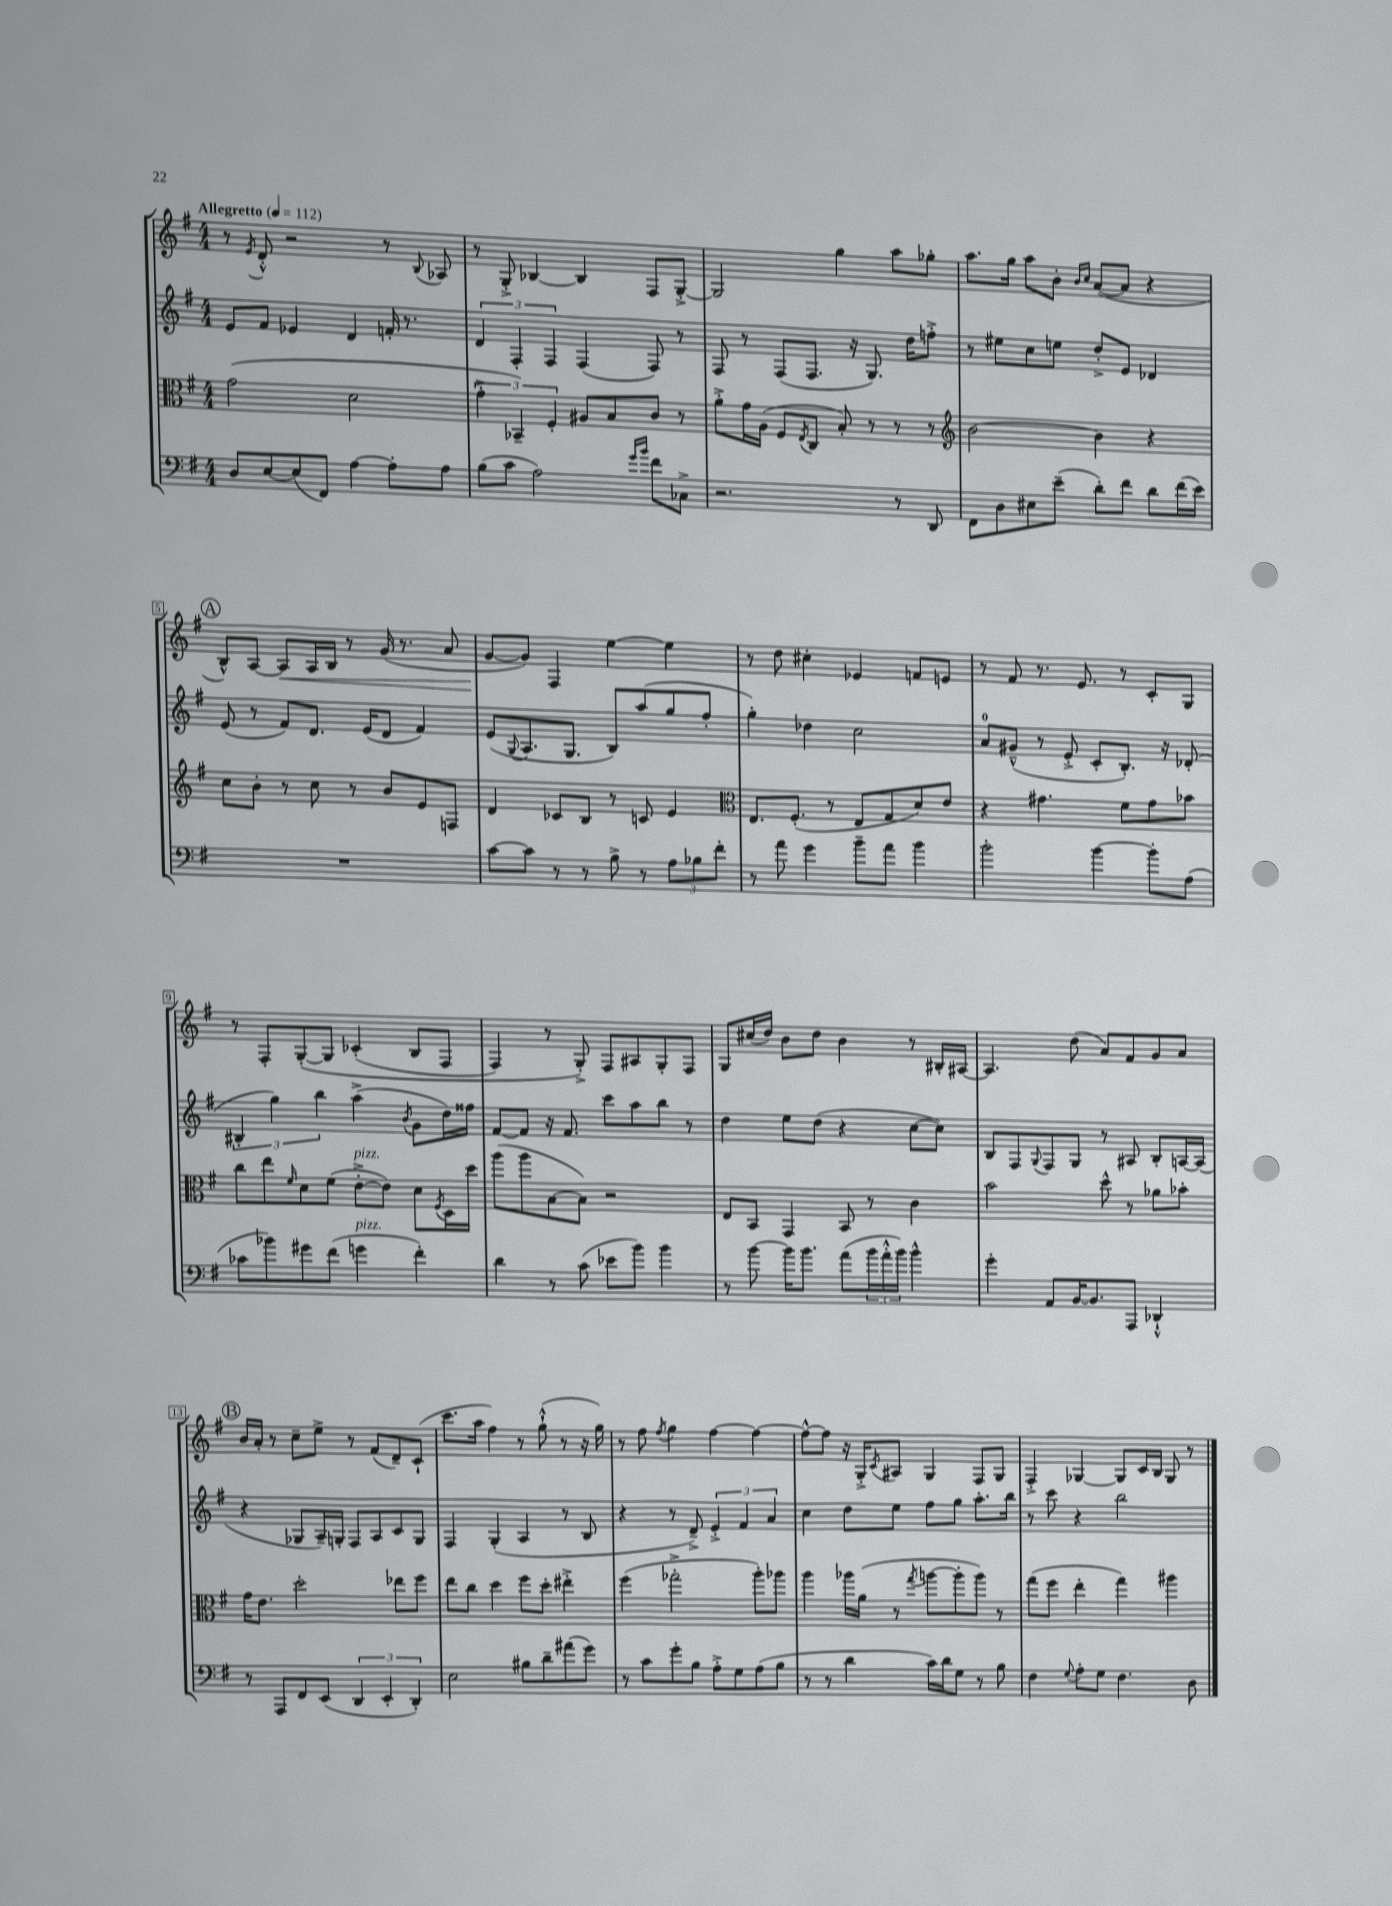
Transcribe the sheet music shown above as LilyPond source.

<<
\new StaffGroup <<
\new Staff = "s0" {
    \clef treble \key g \major \numericTimeSignature \time 4/4 \tempo "Allegretto" 4 = 112
    r8 \acciaccatura { e'8 } d'8-.-^ r2 r8 \appoggiatura { b8 } aes8 |
    r8 g8-.-> bes4~ bes4 fis8 g8~-.-> |
    g2 g''4 a''8 ges''8-. |
    a''8. g''16 a''8 b'8-. \grace { b'16 c''16 } a'8~( a'8 r4 |
    \mark \markup { \circle "A" } b8-^) a8~ a8\< a16 b16 r8 g'16( r8. a'8 |
    g'8~\! g'8) fis4 e''4~ e''4 |
    r8 d''8 cis''4-. ees'4 f'8 e'8 |
    r8 fis'8 r8. e'8. r8 c'8-. g8 |
    r8 fis8-. g8~-.\( g8 ces'4-.( b8 fis8 |
    fis4) r8 g8-.->\) fis8 ais8 g8-. fis8 |
    g8 cis''16( d''16) b'8 d''8 b'4 r8 bis16-. ais16~ |
    ais4. d''8( a'8) fis'8 g'8 a'8 |
    \mark \markup { \circle "B" } b'16 a'16-. r8 c''8-- e''8-> r8 fis'8( d'8--) c'8-!( |
    c'''8. a''16 fis''4) r8 g''8-!-^( r8 r16 g''16) |
    r8 fis''8 \acciaccatura { fis''8 } g''4 fis''4~ fis''4~ |
    fis''8~-^ fis''8 r16 g16-.-> \acciaccatura { c'8 } ais8 g4 fis8 g8 |
    fis4-.-> ges4~ ges8 c'16 b16 ges8 r8 \bar "|." |
}
\new Staff = "s1" {
    \clef treble \key g \major \numericTimeSignature \time 4/4
    e'8 fis'8 ees'4 d'4 f'16-. r8. |
    \tuplet 3/2 { d'4 fis4-. fis4 } fis4( fis8) r8 |
    fis8 r8 fis8( fis8. r16 g8.) d''16 f''8-.-> |
    r8 eis''8 c''8 e''8 d''8-.-> e'8 des'4 |
    \mark \markup { \circle "A" } e'8( r8 fis'8) d'8. e'16( d'8 fis'4) |
    e'8( \appoggiatura { g8 } a8. g8. b8) a''8( g''8 fis''8-. |
    g''4-.) des''4 c''2 |
    a'8-0 gis'8---^( r8 e'8-.-> c'8-. b8.-.) r16 des'8-.( |
    \tuplet 3/2 { bis4-. g''4) b''4 } a''4->( \acciaccatura { b'8 } g'8 d''16) fisis''16 |
    fis'8~ fis'8 r16 fis'8. c'''8 a''8 b''8 r8 |
    d''4 e''8 d''8( r4 c''8~ c''8) |
    b8 fis8 \appoggiatura { g8 } fis8 g8 r8 ais8 b8-. a16~ a16( |
    \mark \markup { \circle "B" } r4 ges8 a16--) g16-. fis8 a8 c'8 g8 |
    fis4 g4-.( a4 r8 b8 |
    r4 r8 d'8--->) \tuplet 3/2 { e'4-.-> fis'4 a'4 } |
    c''4 d''8 e''8 fis''8 g''8 a''8.-. b''16 |
    r8 c'''8 r4 b''2 \bar "|." |
}
\new Staff = "s2" {
    \clef alto \key g \major \numericTimeSignature \time 4/4
    g'2( d'2 |
    \tuplet 3/2 { g'4-.-> bes,4--) fis4-. } ais8 b8 c'8 r8 |
    a'8-.-> g'16 a16( fis8 \acciaccatura { e8 } c8 b8-.) r8 r8 r8 |
    \clef treble b'2~ b'4 r4 |
    \mark \markup { \circle "A" } c''8 b'8-. r8 c''8 r8 b'8 e'8 f8 |
    d'4 ces'8 b8 r8 c'8 e'4 |
    \clef alto e8. fis8.-.( r8 e8 g8 d'8) e'8 |
    r4 gis'4. fis'8 gis'8 bes'8 |
    c''8 e''8 \grace { fis'16 } d'8 fis'8( e'8~-.->^\markup { \italic "pizz." } e'8) d'8 \acciaccatura { fis8 } d16 d''16 |
    a''8( a''8 b8~ b8) r2 |
    e8 b,8 g,4 b,8 r8 c'4 |
    b'2 d''8-^ r8 aes'8 bes'8-. |
    \mark \markup { \circle "B" } g'16 e'8. d''2-. ees''8 fis''8 |
    e''8 c''8 d''4 fis''8 d''8-. eis''4-.-> |
    fis''4( ges''2-.-> a''8-.) aes''8 |
    a''4 aes''16 a'16( r8 \acciaccatura { g''8 } a''8~ a''8-. a''8) r8 |
    g''8( fis''8 e''4-. g''4) ais''4 \bar "|." |
}
\new Staff = "s3" {
    \clef bass \key g \major \numericTimeSignature \time 4/4
    d8 e8~ e8( fis,8) a4~ a8-. a8 |
    b8( c'8 a2) \grace { g'16 b'16 } fis'8 ces8-> |
    r2. r8 d,8 |
    fis,8 d8 eis8 e'8--( d'8-.) fis'8 d'8 fis'16( e'16) |
    \mark \markup { \circle "A" } R1 |
    c'8~ c'8 r8 r8 b8-> r8 \tuplet 3/2 { a8 bes8 fis'8-. } |
    r8 a'8 g'4 b'8-- a'8 b'4 |
    b'2-. b'4~ b'8-. a8( |
    ces'8 bes'8) gis'8 fis'8( g'4^\markup { \italic "pizz." } fis'4-.) |
    d'4 r8 c'8( ees'8 b'8) b'4 |
    r8 b'8~ b'16 b'8. a'8( \tuplet 3/2 { b'16 a'16-.-^ b'16) } b'4-^ |
    g'4-. a,8 b,16~ b,8. a,,8 des,4-!-^ |
    \mark \markup { \circle "B" } r8 a,,8 fis,8 e,8( \tuplet 3/2 { d,4 e,4-. d,4-.) } |
    e2 bis8 d'8-- ais'8( g'8) |
    r8 c'8 g'8-. b8 a8-.-> g8 a8( b8 |
    r8 r8 d'4 c'16) d'16 g8 r8 b8 |
    fis4 \appoggiatura { g8 } a8-. g8 fis4. d8 \bar "|." |
}
>>
>>
\layout { \context { \Score \override BarNumber.stencil = #(make-stencil-boxer 0.1 0.3 ly:text-interface::print) } }
